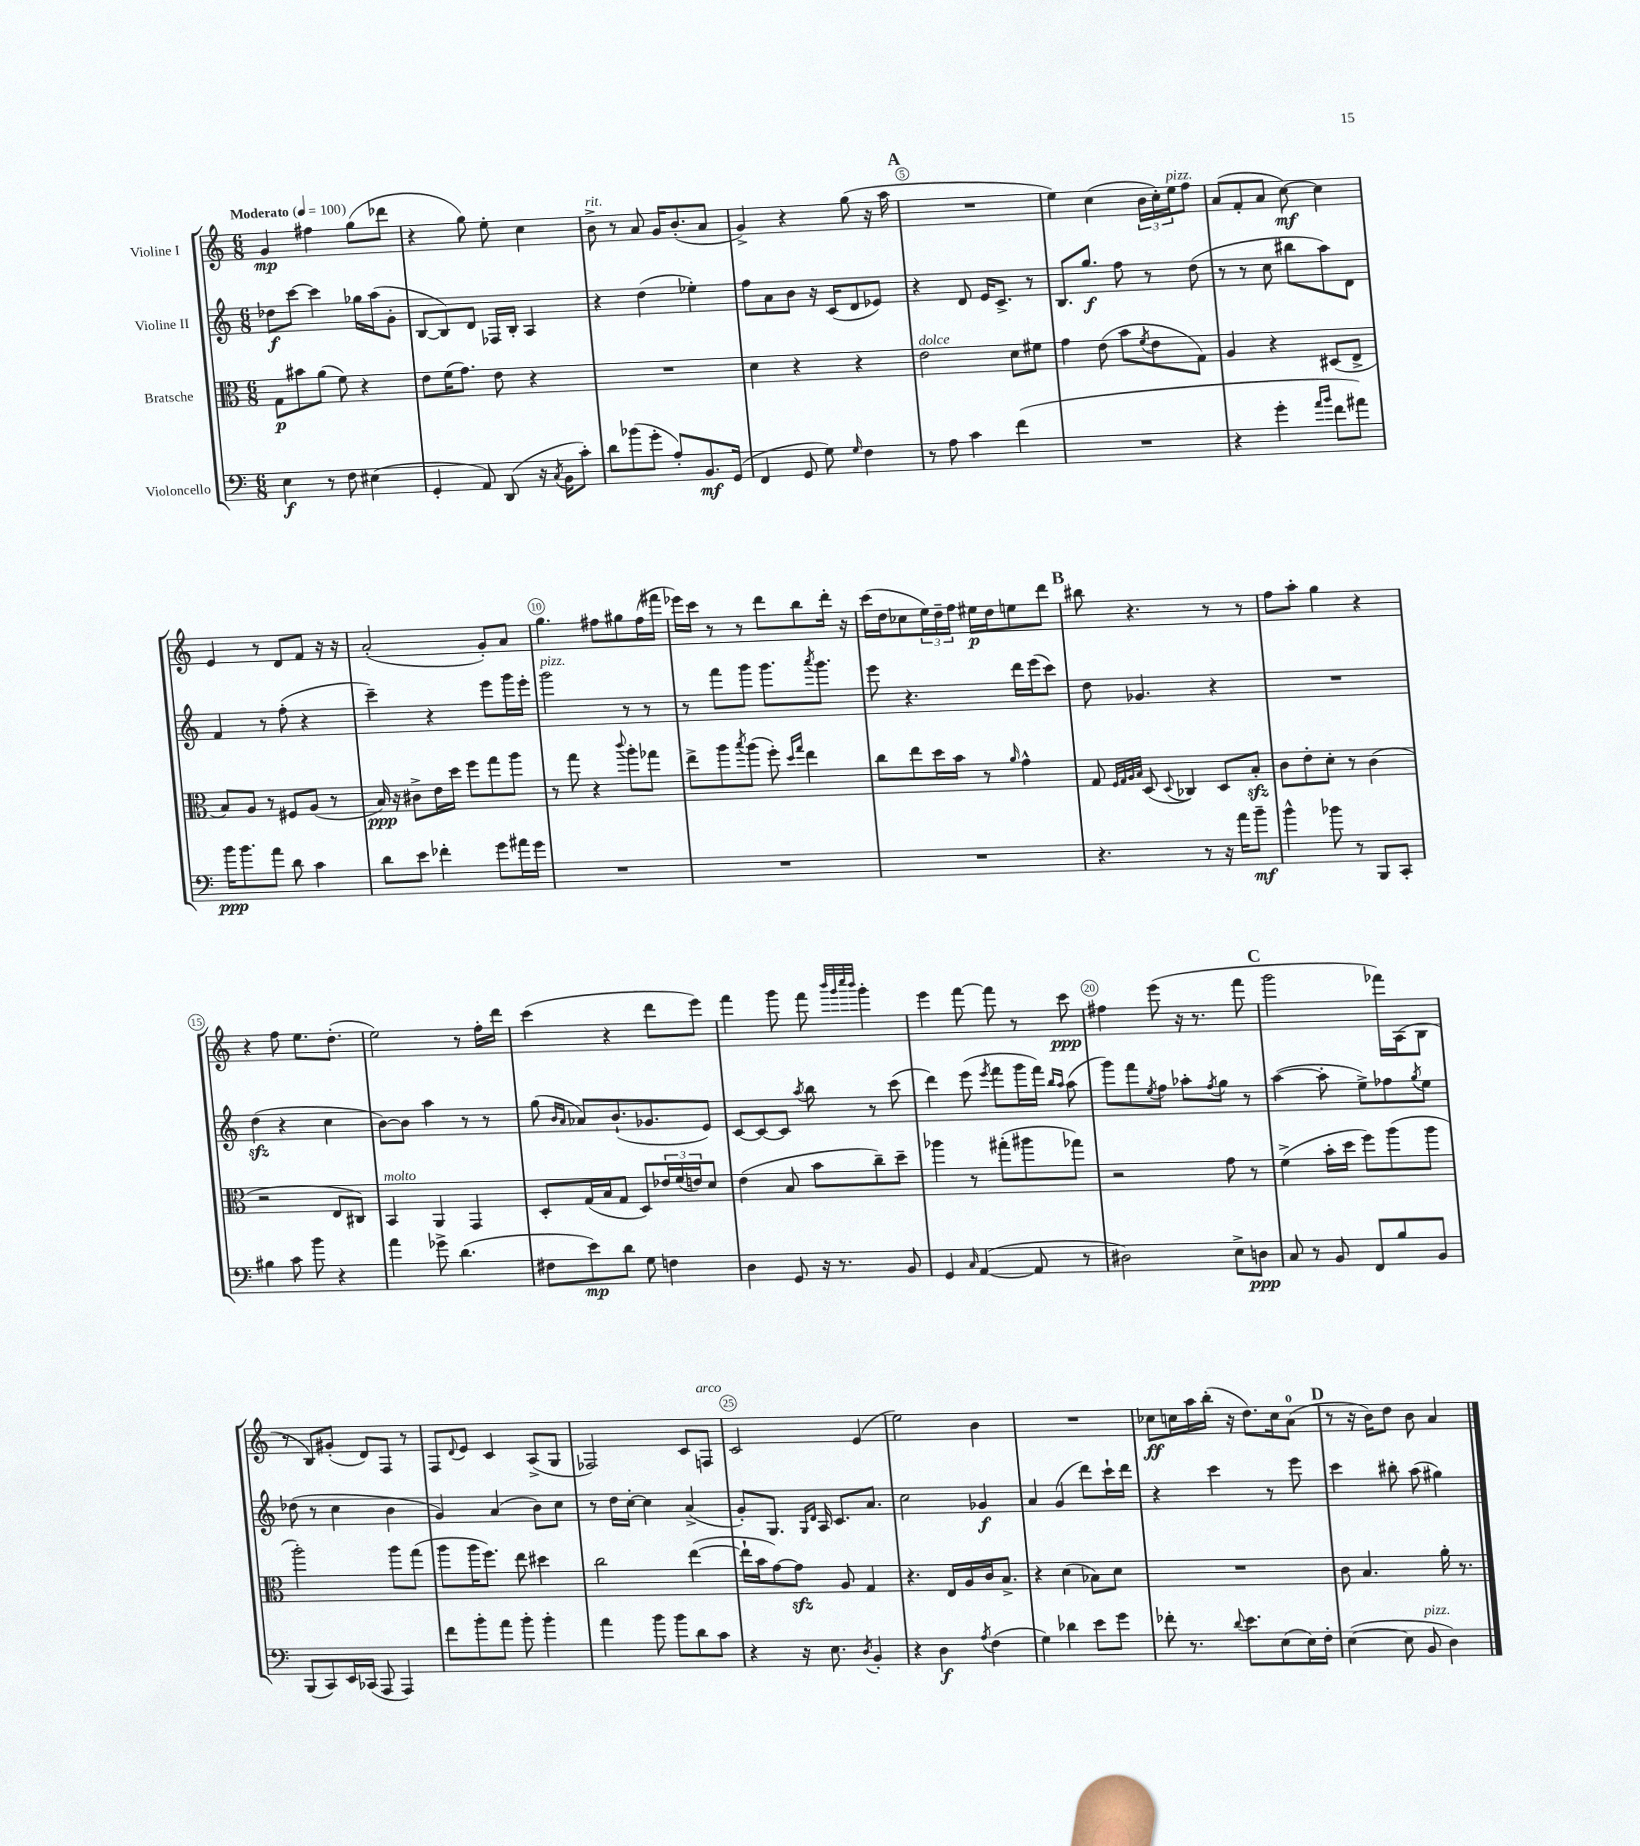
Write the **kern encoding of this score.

**kern	**dynam	**kern	**dynam	**kern	**dynam	**kern	**dynam
*part4	*part4	*part3	*part3	*part2	*part2	*part1	*part1
*staff4	*staff4	*staff3	*staff3	*staff2	*staff2	*staff1	*staff1
*I"Violoncello	*	*I"Bratsche	*	*I"Violine II	*	*I"Violine I	*
*clefF4	*	*clefC3	*	*clefG2	*	*clefG2	*
*k[]	*	*k[]	*	*k[]	*	*k[]	*
*M6/8	*	*M6/8	*	*M6/8	*	*M6/8	*
*MM100	*	*MM100	*	*MM100	*	*MM100	*
=1	=1	=1	=1	=1	=1	=1	=1
!	!	!	!	!	!	!LO:TX:a:B:t=Moderato	!
4E\	f	8G\L	p	8dd-X\L	f	4g/	mp
.	.	8b#X\	.	[8ccc\J	.	.	.
8r	.	(8a\J	.	4ccc\]	.	4ff#X\	.
8F\	.	8f\)	.	.	.	.	.
(4E#X\	.	4r	.	16gg-X\LL	.	(8gg\L	.
.	.	.	.	(16aa\J	.	.	.
.	.	.	.	8g'\J	.	8ddd-X\J	.
=2	=2	=2	=2	=2	=2	=2	=2
4GG'/	.	8e\L	.	[8B/L	.	4r	.
.	.	(16f\K	.	8B/])	.	.	.
.	.	8.g\J)	.	.	.	.	.
8AA/)	.	.	.	8d/J	.	8gg\)	.
(8DD/	.	8e\	.	16F-X/LL	.	8ee'\	.
.	.	.	.	16B'/JJ	.	.	.
16r	.	4r	.	4A/	.	4cc\	.
8qC/	.	.	.	.	.	.	.
16BB\KL	.	.	.	.	.	.	.
8c'\J)	.	.	.	.	.	.	.
=3	=3	=3	=3	=3	=3	=3	=3
!	!	!	!	!	!	!LO:TX:a:i:t=rit.	!
8d\L	.	2.r	.	4r	.	8b^\	.
(8b-X\	.	.	.	.	.	8r	.
8g'\J	.	.	.	(4dd\	.	8a/	.
8A'/L)	.	.	.	.	.	16g/KL	.
.	.	.	.	.	.	(8.b'/	.
8.BB/	mf	.	.	4ee-X'\)	.	.	.
.	.	.	.	.	.	8a/J	.
(16GG/Jk	.	.	.	.	.	.	.
=4	=4	=4	=4	=4	=4	=4	=4
4FF/	.	4d\	.	8ff\L	.	4g^/)	.
.	.	.	.	8a\	.	.	.
8GG/	.	4r	.	8b\J	.	4r	.
8G\)	.	.	.	16r	.	.	.
.	.	.	.	(16c/KL	.	.	.
16qqG/	.	.	.	.	.	.	.
4F\	.	4r	.	8d/	.	(8gg\	.
.	.	.	.	8e-X/J)	.	16r	.
.	.	.	.	.	.	16aa\	.
!!LO:REH:place=s1:t=A
=5	=5	=5	=5	=5	=5	=5	=5
!	!	!LO:TX:a:i:t=dolce	!	!	!	!	!
8r	.	2e\	.	4r	.	2.r	.
8A\	.	.	.	.	.	.	.
4c\	.	.	.	8d/	.	.	.
.	.	.	.	16e/KL	.	.	.
.	.	.	.	8.c^/J	.	.	.
(4f\	.	8d\L	.	.	.	.	.
.	.	8f#X\J	.	8r	.	.	.
=6	=6	=6	=6	=6	=6	=6	=6
2.r	.	4g\	.	8.B/L	.	4ee\)	.
.	.	.	.	8.gg/J	f	.	.
.	.	(8e\	.	.	.	(4cc\	.
.	.	8b\L	.	8ff\	.	.	.
.	.	8qf/	.	.	.	.	.
.	.	8e\	.	8r	.	24b\LL	.
.	.	.	.	.	.	24cc'\)	.
!	!	!	!	!	!	!LO:TX:a:i:t=pizz.	!
.	.	.	.	.	.	24ee\J	.
.	.	8G\J)	.	(8dd\	.	8ff\J	.
=7	=7	=7	=7	=7	=7	=7	=7
4r	.	4A/	.	8r	.	(8a/L	.
.	.	.	.	8r	.	8f'/	.
4g'\	.	4r	.	8cc\	.	8a/J	.
.	.	.	.	8bb#X\L	.	[8cc\)	mf
16qqa/LL	.	.	.	.	.	.	.
16qqb/JJ	.	.	.	.	.	.	.
8f\L	.	(8D#X/L	.	8aa\)	.	4cc\]	.
8a#X\J)	.	8E^/J	.	8d\J	.	.	.
!!LO:LB:g=z
=8	=8	=8	=8	=8	=8	=8	=8
16b\KL	ppp	8B/L)	.	4f/	.	4e/	.
8.b\	.	.	.	.	.	.	.
.	.	8A/J	.	.	.	.	.
8a\J	.	8r	.	8r	.	8r	.
8d\	.	8F#X/L	.	(8ff'\	.	8d/L	.
4c\	.	(8A/J	.	4r	.	8f/J	.
.	.	8r	.	.	.	16r	.
.	.	.	.	.	.	16r	.
=9	=9	=9	=9	=9	=9	=9	=9
8d\L	.	16B/)	ppp	4ccc~\)	.	(2a'/	.
.	.	16r	.	.	.	.	.
8e\J	.	8c#X^\L	.	.	.	.	.
4f-X'\	.	16e\L	.	4r	.	.	.
.	.	16dd\JJ	.	.	.	.	.
.	.	8ff\L	.	.	.	.	.
8g\L	.	8gg\	.	8eee\L	.	8g'/L)	.
16a#X\L	.	8aa\J	.	16ggg\L	.	8a/J	.
16g\JJ	.	.	.	16eee'\JJ	.	.	.
=10	=10	=10	=10	=10	=10	=10	=10
!	!	!	!	!LO:TX:a:i:t=pizz.	!	!	!
2.r	.	8r	.	2ggg\	.	4.gg\	.
.	.	8gg\	.	.	.	.	.
.	.	4r	.	.	.	.	.
.	.	.	.	.	.	8ff#X\L	.
.	.	8qqccc/	.	.	.	.	.
.	.	8aa'\L	.	8r	.	8gg#X\	.
.	.	8gg-X\J	.	8r	.	(16ff#\L	.
.	.	.	.	.	.	16fff#X\JJ	.
=11	=11	=11	=11	=11	=11	=11	=11
2.r	.	8ee^\L	.	8r	.	16eee-X\LL)	.
.	.	.	.	.	.	16ccc\JJ	.
.	.	8aa\	.	8fff\L	.	8r	.
.	.	8qbb/	.	.	.	.	.
.	.	(8aa\J	.	8ggg\J	.	8r	.
.	.	8ff'\)	.	8.ggg\L	.	8ddd\L	.
.	.	16qqdd/LL	.	.	.	.	.
.	.	16qqgg/JJ	.	.	.	.	.
.	.	4ee\	.	.	.	8bb\	.
.	.	.	.	8qaaa/	.	.	.
.	.	.	.	8.ggg\J	.	.	.
.	.	.	.	.	.	16ddd'\Jk	.
.	.	.	.	.	.	16r	.
=12	=12	=12	=12	=12	=12	=12	=12
2.r	.	8cc\L	.	8eee\	.	(16ccc\LL	.
.	.	.	.	.	.	16dd\J	.
.	.	8ee\	.	4.r	.	8cc-X\	.
.	.	16dd\L	.	.	.	24ee\L)	.
.	.	.	.	.	.	24dd~\	.
.	.	16b\JJ	.	.	.	.	.
.	.	.	.	.	.	24ff\JJ	.
.	.	8r	.	.	.	16ee#X\LL	p
.	.	.	.	.	.	16dd\J	.
.	.	16qqa/	.	.	.	.	.
.	.	4g^^\	.	16ddd\LL	.	8een\	.
.	.	.	.	(16eee\J	.	.	.
.	.	.	.	8ccc\J)	.	8ddd\J	.
!!LO:REH:place=s1:t=B
=13	=13	=13	=13	=13	=13	=13	=13
4.r	.	8G/	.	8dd\	.	8bb#X\	.
.	.	32qqF/LLL	.	.	.	.	.
.	.	32qqG/	.	.	.	.	.
.	.	32qqA/	.	.	.	.	.
.	.	32qqB/JJJ	.	.	.	.	.
.	.	(8D/	.	4.g-X/	.	4.r	.
.	.	8qqD/	.	.	.	.	.
.	.	4C-X/)	.	.	.	.	.
8r	.	.	.	.	.	.	.
16r	.	8D/L	.	4r	.	8r	.
16a\KL	.	.	.	.	.	.	.
8b~\J	mf	8Bzz'/J	.	.	.	8r	.
=14	=14	=14	=14	=14	=14	=14	=14
4b^^\	.	8c\L	.	2.r	.	8ff\L	.
.	.	8e'\	.	.	.	8aa'\J	.
8b-X\	.	8d'\J	.	.	.	4gg\	.
8r	.	8r	.	.	.	.	.
8BBB/L	.	(4c\	.	.	.	4r	.
8CC'/J	.	.	.	.	.	.	.
!!LO:LB:g=z
=15	=15	=15	=15	=15	=15	=15	=15
4B#X\	.	2r	.	(4ddzz\	.	4r	.
8c\	.	.	.	4r	.	8ff\	.
8b\	.	.	.	.	.	8.ee\L	.
4r	.	8E/L	.	4cc\	.	.	.
.	.	.	.	.	.	(8.dd'\J	.
.	.	8C#X/J)	.	.	.	.	.
=16	=16	=16	=16	=16	=16	=16	=16
!	!	!LO:TX:a:i:t=molto	!	!	!	!	!
4a\	.	4BB/	.	[8b\L)	.	2ee\)	.
.	.	.	.	8b\J]	.	.	.
8g-X^\	.	4AA/	.	4aa\	.	.	.
(4.d\	.	.	.	.	.	.	.
.	.	4GG/	.	8r	.	8r	.
.	.	.	.	8r	.	16ff'\LL	.
.	.	.	.	.	.	16ddd\JJ	.
=17	=17	=17	=17	=17	=17	=17	=17
8F#X\L	.	8D'/L	.	(8gg\	.	(4ccc\	.
.	.	.	.	16qqb/LL	.	.	.
.	.	.	.	16qqa/JJ	.	.	.
8e\)	mp	(16G/L	.	8a-X/L)	.	.	.
.	.	16B/J	.	.	.	.	.
8d\J	.	8G/J	.	(8.b`/	.	4r	.
8G\	.	8D/L)	.	.	.	.	.
.	.	.	.	8.g-X/	.	.	.
4Fn\	.	24e-X/L	.	.	.	8ddd\L	.
.	.	(24f/	.	.	.	.	.
.	.	24en/J)	.	.	.	.	.
.	.	8d/J	.	8e/J)	.	8eee\J)	.
=18	=18	=18	=18	=18	=18	=18	=18
4D\	.	(4e\	.	[8c/L	.	4fff\	.
.	.	.	.	8c/_	.	.	.
8GG/	.	8B/	.	8c/J]	.	8ggg\	.
.	.	.	.	8qaa/	.	.	.
16r	.	8b\L	.	8bb\	.	8fff\	.
8.r	.	.	.	.	.	.	.
.	.	.	.	.	.	32qqbbb/LLL	.
.	.	.	.	.	.	32qqggg/	.
.	.	.	.	.	.	32qqcccc/	.
.	.	.	.	.	.	32qqbbb/JJJ	.
.	.	8cc~\)	.	8r	.	4ggg'\	.
8BB/	.	8dd~\J	.	(8ccc\	.	.	.
=19	=19	=19	=19	=19	=19	=19	=19
4GG/	.	4aa-X\	.	4ddd\)	.	4eee\	.
16qqC/	.	.	.	.	.	.	.
([4AA/	.	8r	.	(8eee\	.	[8fff\	.
.	.	.	.	8qeee/	.	.	.
.	.	(8gg#X'\L	.	8fff\L	.	8fff\]	.
8AA/]	.	8aa#X\	.	16ggg\L	.	8r	.
.	.	.	.	16fff\JJ)	.	.	.
.	.	.	.	16qqbb/LL	.	.	.
.	.	.	.	16qqaa/JJ	.	.	.
8r	.	8gg-X\J)	.	(8aa\	.	8ccc\	ppp
=20	=20	=20	=20	=20	=20	=20	=20
2D#X\)	.	2r	.	8ggg\L)	.	4ff#X\	.
.	.	.	.	8fff\	.	.	.
.	.	.	.	8qee/	.	.	.
.	.	.	.	8ff\J	.	(8eee\	.
.	.	.	.	8aa-X'\L	.	16r	.
.	.	.	.	.	.	8.r	.
.	.	.	.	8qff/	.	.	.
8E^\L	.	8g\	.	8gg\J	.	.	.
8Dn\J	ppp	8r	.	8r	.	8fff\	.
!!LO:REH:place=s1:t=C
=21	=21	=21	=21	=21	=21	=21	=21
8C/	.	(4f^\	.	([4aa\	.	2ggg\	.
8r	.	.	.	.	.	.	.
8BB/	.	16b'\LL	.	8aa'\]	.	.	.
.	.	16dd\JJ	.	.	.	.	.
8FF/L	.	8ff\L)	.	8ee^\L)	.	.	.
8B/	.	(8aa\	.	8ff-X\	.	16fff-X\LL)	.
.	.	.	.	.	.	(16A\J	.
.	.	.	.	8qgg/	.	.	.
8BB/J	.	8aa\J	.	8ee\J	.	8B\J	.
!!LO:LB:g=z
=22	=22	=22	=22	=22	=22	=22	=22
(8BBB/L	.	2aa'\)	.	(8dd-X\	.	8r	.
8CC/)	.	.	.	8r	.	8B/L)	.
16EE/L	.	.	.	4cc\	.	(8g#X'/J	.
(16CC-X/JJ	.	.	.	.	.	.	.
8AAA/	.	.	.	.	.	8d/L)	.
4AAA/)	.	8aa\L	.	4b\	.	8F/J	.
.	.	(8gg\J	.	.	.	8r	.
=23	=23	=23	=23	=23	=23	=23	=23
8f\L	.	8aa\L	.	4g/)	.	8F/L	.
.	.	.	.	.	.	8qqd/	.
8b'\	.	16aa\K	.	.	.	8e/J	.
.	.	8.ff\J)	.	.	.	.	.
8a\J	.	.	.	(4a/	.	4c/	.
8b'\	.	8ee\	.	.	.	.	.
4b'\	.	4dd#X\	.	8b\L)	.	(8A^/L	.
.	.	.	.	8cc\J	.	8G/J	.
=24	=24	=24	=24	=24	=24	=24	=24
4a\	.	2cc\	.	8r	.	2F-X/)	.
.	.	.	.	16dd\LL	.	.	.
.	.	.	.	[16cc'\JJ	.	.	.
8b\	.	.	.	4cc\]	.	.	.
8b\L	.	.	.	.	.	.	.
8d\	.	([4ee\	.	(4a^/	.	8c/L	.
!	!	!	!	!	!	!LO:TX:a:i:t=arco	!
8c\J	.	.	.	.	.	8Fn/J	.
=25	=25	=25	=25	=25	=25	=25	=25
4r	.	16ee`\LL]	.	8g'/L)	.	2c/	.
.	.	16b\J	.	.	.	.	.
.	.	[8g\)	.	8.G/J	.	.	.
16r	.	8gzz\J]	.	.	.	.	.
.	.	.	.	16qqG/LL	.	.	.
.	.	.	.	16qqd/JJ	.	.	.
8.E\	.	.	.	16A/	.	.	.
.	.	8A/	.	8.c/L	.	.	.
8qD/	.	.	.	.	.	.	.
4BB'/	.	4G/	.	.	.	(4e/	.
.	.	.	.	8.a/J	.	.	.
=26	=26	=26	=26	=26	=26	=26	=26
4r	.	4.r	.	2cc\	.	2ee\)	.
4D\	f	.	.	.	.	.	.
.	.	16E/LL	.	.	.	.	.
.	.	16A/	.	.	.	.	.
8qA/	.	.	.	.	.	.	.
(4F\	.	16c/J	.	4g-X/	f	4b\	.
.	.	8.B^/J	.	.	.	.	.
=27	=27	=27	=27	=27	=27	=27	=27
4G\)	.	4r	.	4a/	.	2.r	.
4d-X\	.	(4d\	.	(4g/	.	.	.
8e\L	.	8B-X\L)	.	8ddd\L)	.	.	.
8g\J	.	8d\J	.	16ccc`\L	.	.	.
.	.	.	.	16ddd\JJ	.	.	.
=28	=28	=28	=28	=28	=28	=28	=28
8f-X'\	.	2.r	.	4r	.	8cc-X\L	ff
8.r	.	.	.	.	.	16ccn\L	.
.	.	.	.	.	.	16aa\	.
.	.	.	.	4ccc\	.	(16bb'\JJ	.
8qqd/	.	.	.	.	.	.	.
8.e\L	.	.	.	.	.	16r	.
.	.	.	.	.	.	8.dd\L)	.
(8E\	.	.	.	8r	.	.	.
.	.	.	.	.	.	16cc\k	.
16E\L)	.	.	.	8eee\	.	(8a\J	.
16F'\JJ	.	.	.	.	.	.	.
!!LO:REH:place=s1:t=D
=29	=29	=29	=29	=29	=29	=29	=29
([4E\	.	8c\	.	4ccc\	.	8r	.
.	.	4.B/	.	.	.	16r	.
.	.	.	.	.	.	16b\KL)	.
8E\]	.	.	.	8bb#X'\	.	8dd\J	.
!LO:TX:a:i:t=pizz.	!	!	!	!	!	!	!
8BB/	.	.	.	(8aa\	.	8b\	.
4D\)	.	16a'\	.	4gg#X\)	.	4a/	.
.	.	8.r	.	.	.	.	.
==	==	==	==	==	==	==	==
*-	*-	*-	*-	*-	*-	*-	*-
